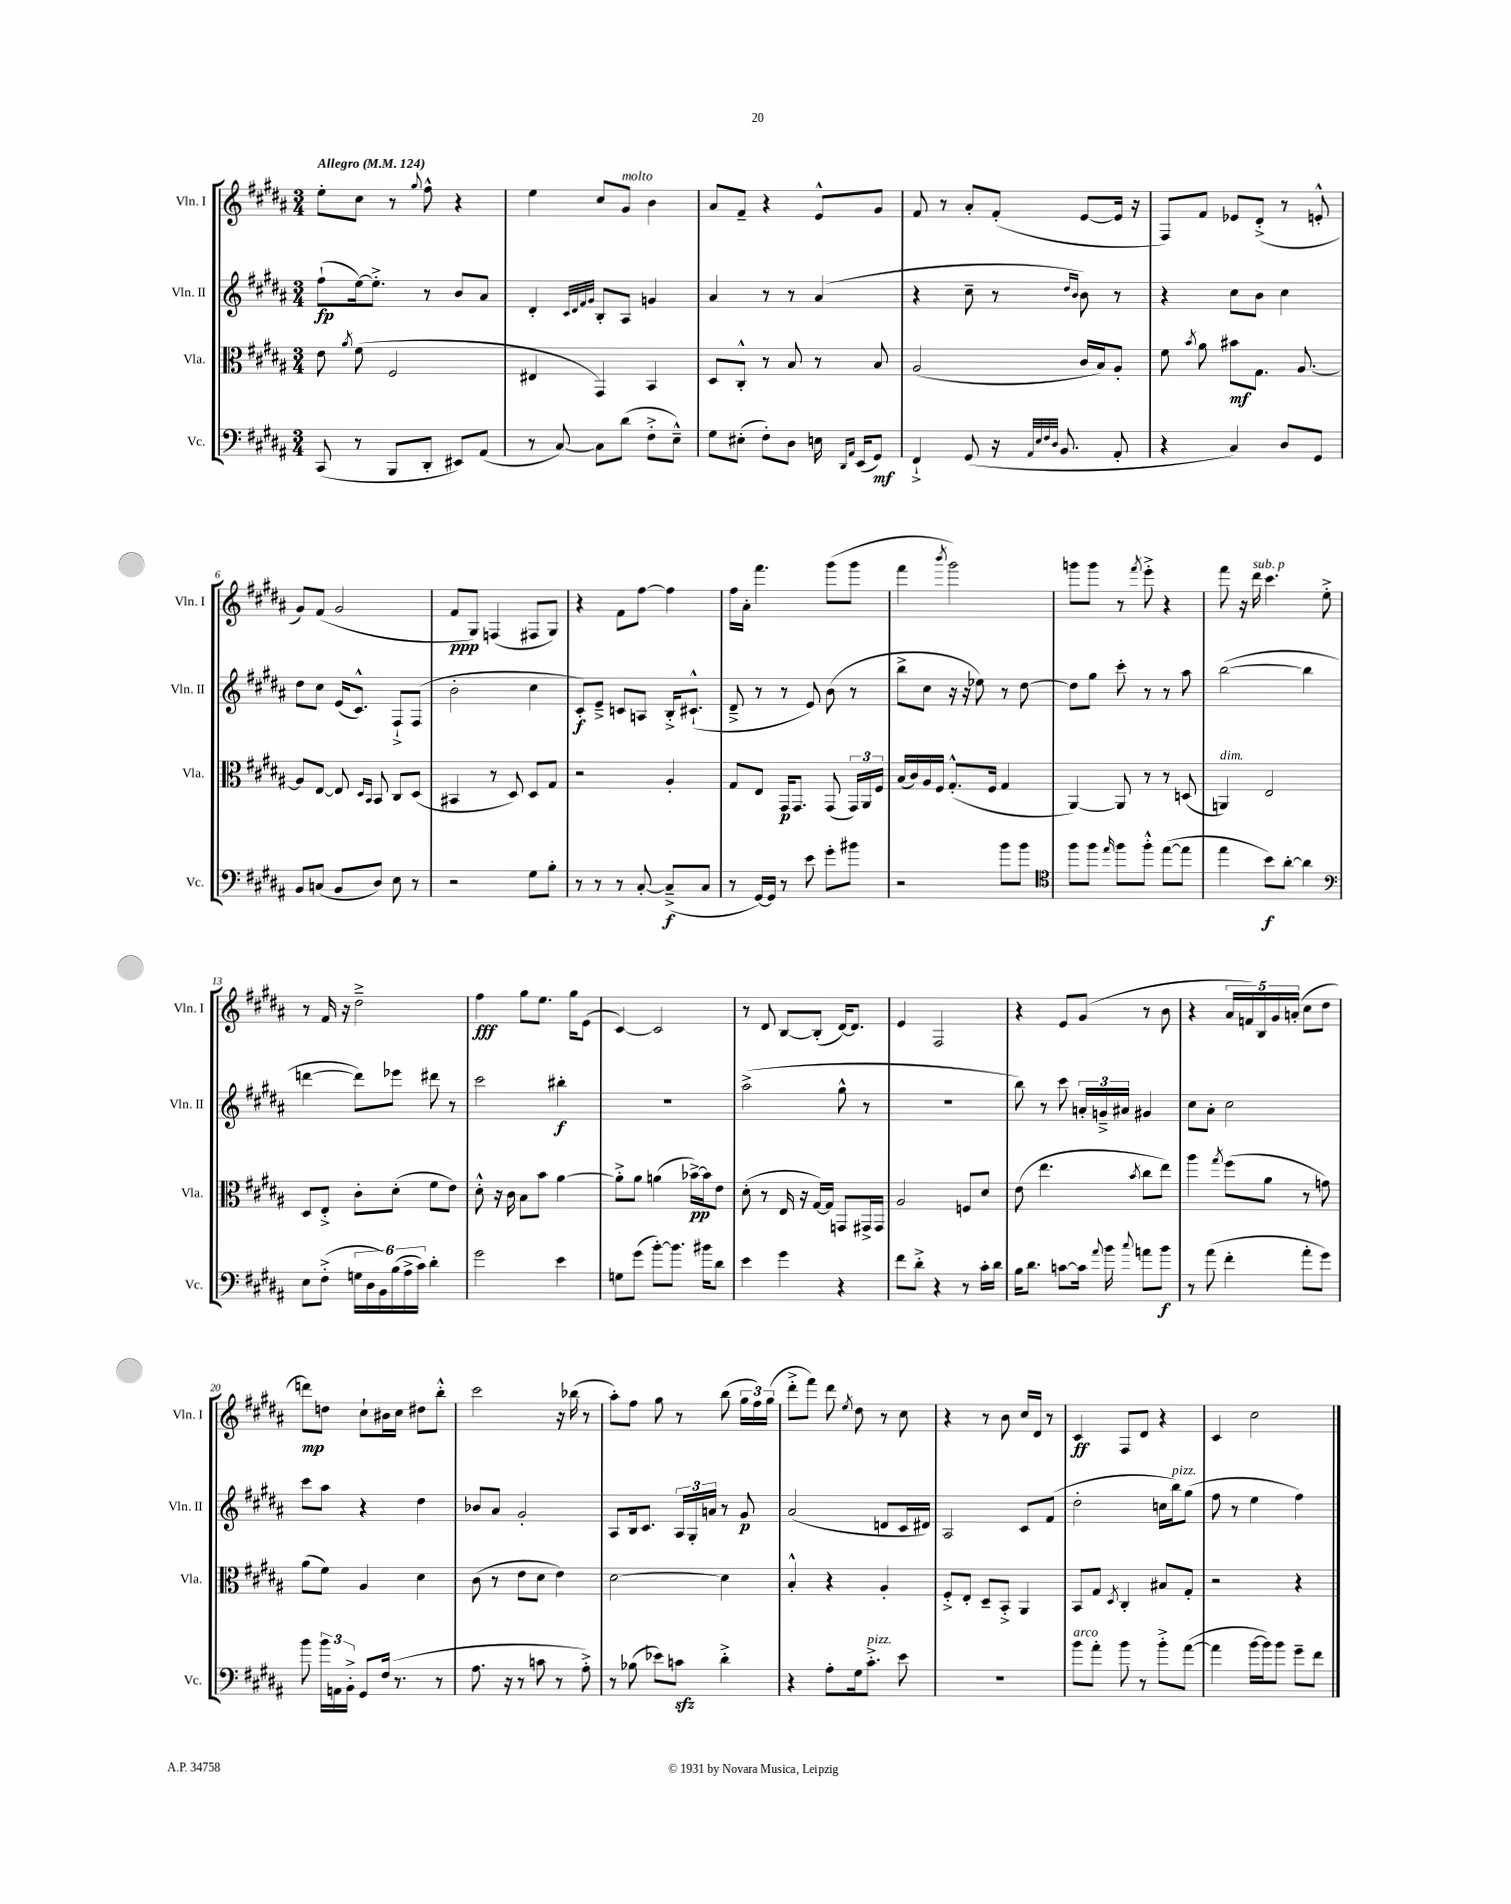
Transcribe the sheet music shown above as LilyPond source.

<<
\new StaffGroup <<
\new Staff = "s0" \with { instrumentName = "Vln. I" shortInstrumentName = "Vln. I" } {
    \clef treble \key b \major \numericTimeSignature \time 3/4 \tempo "Allegro" 4 = 124
    \autoBeamOff e''8[-. cis''8] r8 \appoggiatura { gis''8 } fis''8-^ r4 |
    e''4 cis''8[ gis'8]^\markup { \italic "molto" } b'4 |
    ais'8[ fis'8]-- r4 e'8[-^ gis'8] |
    fis'8 r8 ais'8[-. fis'8]-.( e'8[~ e'16] r16 |
    fis8[) fis'8] ees'8[ dis'8]-.->( r8 e'8-.-^ |
    gis'8[) fis'8]( gis'2 |
    fis'8[\ppp gis8]) f4( fis8[ gis8]) |
    r4 fis'8[ fis''8]~ fis''4 |
    fis''16[ ais'16]-. fis'''4. gis'''8[( gis'''8] |
    fis'''4 \acciaccatura { b'''8 } gis'''2) |
    g'''8[ g'''8] r8 \acciaccatura { fis'''8 } e'''8-.-> r4 |
    fis'''8 r16 dis'''16^\markup { \italic "sub. p" } cis'''4. e''8-.-> |
    r8 fis'16 r16 dis''2---> |
    fis''4\fff gis''8[ e''8.] gis''16[ e'8]( |
    cis'4~) cis'2 |
    r8 dis'8 b8[~ b8]-.( dis'16[~) dis'8.] |
    e'4 fis2 |
    r4 e'8[ gis'8]( r8 b'8 |
    r4 \tuplet 5/4 { ais'16[ f'16) b16 gis'16 a'16]-.( } cis''8[ dis''8] |
    d'''8[\mp) d''8] cis''8[-! bis'16 cis''16] dis''8[ b''8]-.-^ |
    cis'''2 r16 bes''16( r8 |
    ais''8[-.) fis''8] gis''8 r8 b''8( \tuplet 3/2 { gis''16[ fis''16) gis''16]( } |
    dis'''8[-.-> fis'''8]) dis'''8 \acciaccatura { e''8 } dis''8 r8 cis''8 |
    r4 r8 b'8 cis''16[ dis'16] r8 |
    cis'4\ff fis8[ dis'8] r4 |
    cis'4 cis''2 \bar "|." |
}
\new Staff = "s1" \with { instrumentName = "Vln. II" shortInstrumentName = "Vln. II" } {
    \clef treble \key b \major \numericTimeSignature \time 3/4
    \autoBeamOff fis''8[-!\fp( e''16~) e''8.]-.-> r8 b'8[ ais'8] |
    dis'4-. \grace { cis'32[ dis'32 fis'32 gis'32] } b8[-. ais8] g'4 |
    ais'4 r8 r8 ais'4( |
    r4 cis''8-- r8 \grace { dis''16[ b'16] } b'8) r8 |
    r4 cis''8[ b'8] cis''4 |
    dis''8[ cis''8] e'16[( cis'8.]-^) fis8[-!-> fis8]( |
    b'2-. cis''4 |
    cis'8[-.\f) e'8]---> c'8[ a8] b16[-.-> cis'8.]-!-^( |
    dis'8---> r8 r8 e'8) b'8( r8 |
    b''8[-> cis''8] r16 r16 ees''8) r8 dis''8~ |
    dis''8[ gis''8] cis'''8-. r8 r8 ais''8 |
    b''2~( b''4 |
    d'''4~ d'''8[) ees'''8] dis'''8 r8 |
    cis'''2 bis''4-.\f |
    R2. |
    ais''2->( gis''8-^ r8 |
    R2. |
    b''8) r8 cis'''8 \tuplet 3/2 { a'16[-. g'16---> ais'16] } gis'4 |
    cis''8[ ais'8]-. cis''2 |
    cis'''8[ ais''8] r4 dis''4 |
    bes'8[ ais'8] gis'2-. |
    ais8[ b16 cis'8.] \tuplet 3/2 { ais16[ gis16-. a'16] } r8 gis'8\p |
    ais'2( d'8[ cis'16 dis'16]) |
    ais2 cis'8[ fis'8]( |
    dis''2-. c''16[ b''16^\markup { \italic "pizz." }) gis''8]( |
    fis''8 r8 e''4 fis''4) \bar "|." |
}
\new Staff = "s2" \with { instrumentName = "Vla." shortInstrumentName = "Vla." } {
    \clef alto \key b \major \numericTimeSignature \time 3/4
    \autoBeamOff e'8 \acciaccatura { ais'8 } fis'8( fis2 |
    eis4 gis,4) b,4 |
    dis8[ cis8]-.-^ r8 b8 r8 b8 |
    ais2( cis'16[ b16) ais8]-. |
    fis'8 \acciaccatura { b'8 } ais'8 bis'8[\mf gis8.] ais8.~ |
    ais8[ e8]~ e8 \grace { dis16[ b,16] } b,8 cis8[ dis8]( |
    bis,4 r8 dis8) dis8[ gis8] |
    r2 ais4-. |
    gis8[ e8] gis,16[\p gis,8.] gis,8( \tuplet 3/2 { gis,16[) ais,16 fis16] } |
    b16[( cis'16) ais16 fis16] gis8.[-.-^( fis16] gis4 |
    ais,4~) ais,8 r8 r8 d8( |
    a,4^\markup { \italic "dim." }) e2 |
    dis8[ e8]-.-> cis'8[-. dis'8]-.( fis'8[ e'8]) |
    dis'8-.-^ r16 cis'16 b8[ b'8] ais'4~ |
    ais'8[-.-> ais'8] a'4( bes'16[~->\pp) bes'16 e'8] |
    dis'8-.( r8 e16 r16 gis16[~) gis16] g,8[ gis,16-> gis,16] |
    ais2 f8[ dis'8] |
    e'8( e''4. \acciaccatura { b'8 } cis''8[ e''8]) |
    ais''4 \acciaccatura { gis''8 } fis''8[( ais'8] r8 g'8) |
    ais'8[( fis'8]) ais4 dis'4 |
    cis'8( r8 e'8[ dis'8] e'4) |
    dis'2~ dis'4 |
    b4-.-^ r4 ais4-. |
    fis8[-.-> e8]-. dis8[-- b,8]-.-> ais,4 |
    b,8[ gis8] \acciaccatura { dis8 } cis4-. bis8[ gis8]-. |
    r2 r4 \bar "|." |
}
\new Staff = "s3" \with { instrumentName = "Vc." shortInstrumentName = "Vc." } {
    \clef bass \key b \major \numericTimeSignature \time 3/4
    \autoBeamOff cis,8( r8 b,,8[ dis,8]-. eis,8[) ais,8]( |
    r8 cis8~) cis8[ dis'8]( fis8[-.-> e8]---^) |
    gis8[ eis8]-.( fis8[-.) dis8] e16 \grace { dis,16[ ais,16] } e,16[( gis,8]\mf) |
    fis,4-!-> gis,8( r16 \grace { ais,32[ e32 fis32 dis32] } b,8. ais,8-. |
    r4 cis4) dis8[ gis,8] |
    b,8[ c8]( b,8[ dis8]) e8 r8 |
    r2 gis8[ b8]-. |
    r8 r8 r8 cis8~-. cis8[--->\f( cis8] |
    r8 gis,16[~) gis,16] r8 e'8 gis'8[-. bis'8] |
    r2 b'8[ b'8] |
    \clef tenor fis''8[ fis''8] \grace { e''16 } fis''8[ fis''8]-.-^ e''8[~( e''8] |
    e''4 b'8[\f) ais'8]~-. ais'4 |
    \clef bass e8[ fis8]-.->( \tuplet 6/4 { g16[ dis16 b,16) b16( ais16-> cis'16]) } dis'4-. |
    gis'2 e'4 |
    g8[ gis'8]( b'8[~-.) b'8.] bis'16[ dis'8] |
    e'4 gis'4 r4 |
    fis'8[ dis'8]-.-> r4 r8 cis'16[-. dis'16] |
    b16[ dis'8.] c'8[~ c'16] \appoggiatura { ais'8 } b'16 \appoggiatura { cis''8 } a'8[ b'8]\f |
    r8 ais'8( fis'4-. ais'8[-. gis'8]) |
    b'8 \tuplet 3/2 { b'16[ a,16 b,16]-.-> } gis,8[ fis16]( r8. r8 |
    ais8. r16 r8 c'8 r8 ais8-.->) |
    r8 bes8( ees'8[) c'8]\sfz dis'4-.-> |
    r4 ais8[-. gis16 cis'8.]-.->^\markup { \italic "pizz." } e'8 |
    R2. |
    b'8[^\markup { \italic "arco" } ais'8]-. b'8 r8 b'8[-.-> ais'8]~( |
    ais'4 b'16[~ b'16) b'8] gis'8[-- fis'8] \bar "|." |
}
>>
>>
